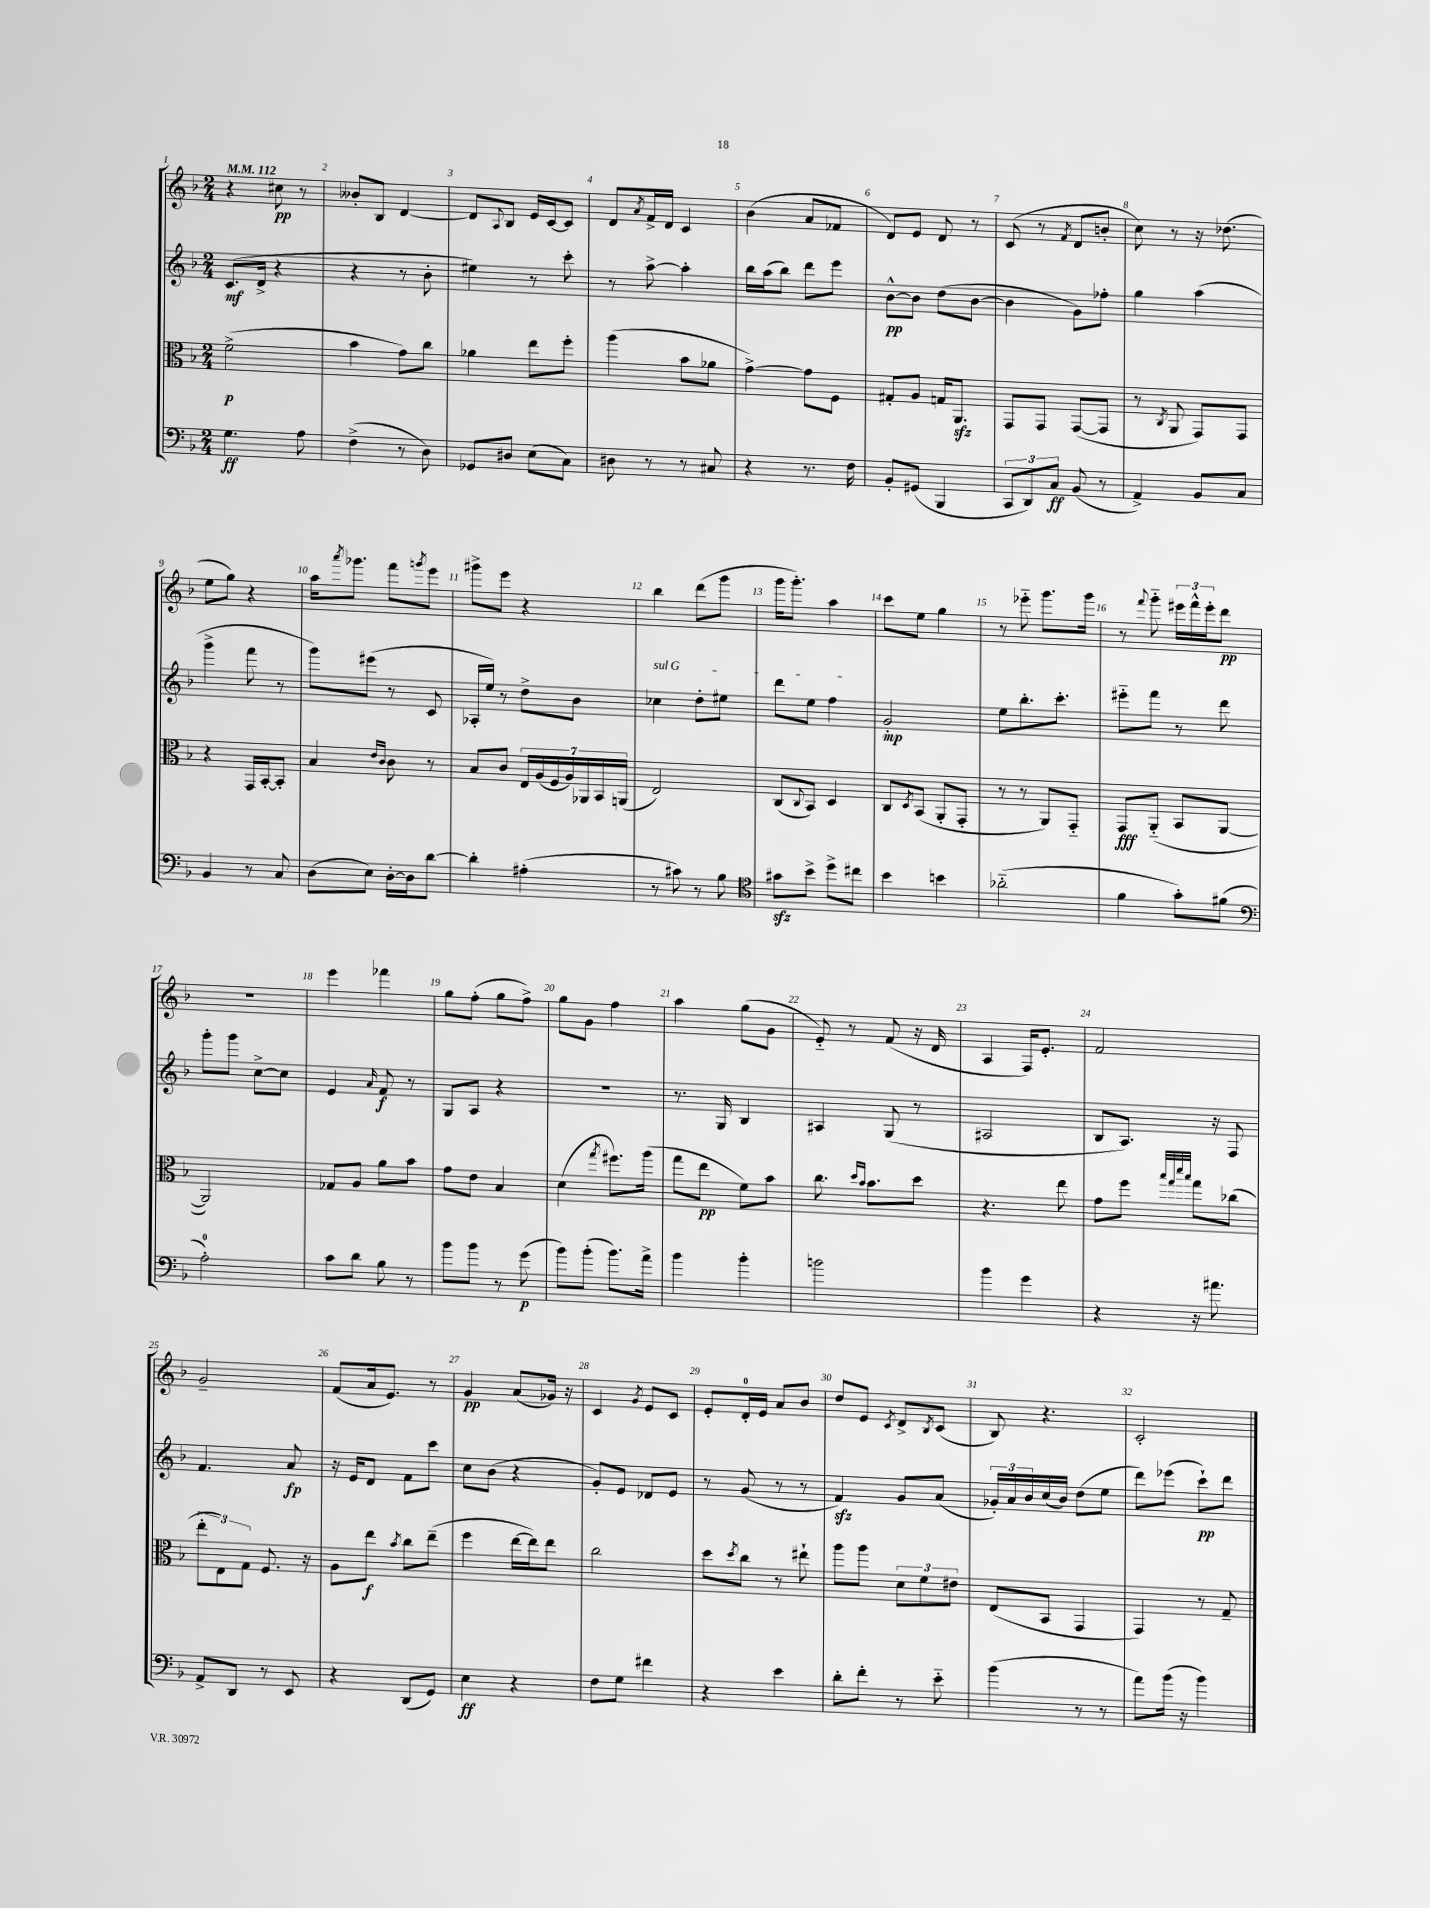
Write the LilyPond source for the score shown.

<<
\new StaffGroup <<
\new Staff = "s0" {
    \clef treble \key f \major \numericTimeSignature \time 2/4 \tempo 4 = 112
    r4 cis''8\pp r8 |
    beses'8-. bes8 d'4~ |
    d'8 \appoggiatura { a8 } bes8 e'16 c'16~ c'8 |
    d'8 \acciaccatura { a'8 } f'16-> d'16 c'4 |
    bes'4( a'8 fes'8 |
    d'8) e'8 d'8 r8 |
    c'8( r8 \acciaccatura { f'8 } d'8 b'8-. |
    c''8) r8 r16 des''8.( |
    e''8 g''8) r4 |
    a''16 \acciaccatura { a'''8 } ges'''8. f'''8 \acciaccatura { g'''8 } e'''8 |
    gis'''8-> e'''8 r4 |
    bes''4 d'''8( g'''8 |
    g'''16 g'''8.-.) a''4 |
    c'''8 e''8 g''4 |
    r8 ees'''8-_ g'''8. g'''16 |
    r8 \appoggiatura { f'''8 } g'''8-_ \tuplet 3/2 { eis'''16 f'''16-^ eis'''16-. } d'''8\pp |
    R2 |
    e'''4 fes'''4 |
    g''8 f''8-.( g''8 f''8->) |
    g''8 g'8 f''4 |
    a''4 g''8( g'8 |
    e'8-_) r8 f'8( r16 d'16 |
    a4 f16) e'8.-. |
    f'2 |
    g'2-- |
    f'8( a'16 e'8.) r8 |
    g'4\pp a'8( ges'16) r16 |
    c'4 \acciaccatura { g'8 } e'8 c'8 |
    e'8-. d'16-0-. e'16 a'8 bes'8 |
    d''8 e'8 \acciaccatura { c'8 } d'8-> \acciaccatura { bes8 } c'8( |
    bes8) r4. |
    c'2-. \bar "|." |
}
\new Staff = "s1" {
    \clef treble \key f \major \numericTimeSignature \time 2/4
    c'8.\mf( d'16-> r4 |
    r4 r8 bes'8-. |
    eis''4) r8 c'''8-. |
    r8 a''8~-> a''4-. |
    bes''16 a''16( bes''8) d'''8 e'''8 |
    bes'8~-^\pp bes'8 d''8( bes'8~ |
    bes'4 g'8) fes''8-. |
    g''4 a''4( |
    g'''4-> f'''8 r8 |
    g'''8) eis'''8( r8 c'8 |
    aes16-. e''16) r8 d''8-> bes'8 |
    \once \override TextSpanner.bound-details.left.text = \markup { \italic "sul G" } ces''4\startTextSpan d''8-. eis''8 |
    d'''8 e''8 f''4\stopTextSpan |
    g'2-.\mp |
    e''8 bes''8.-. c'''8.-. |
    eis'''8-_ f'''8 r8 d'''8 |
    g'''8-. g'''8 c''8~-> c''8 |
    e'4 \grace { a'16 } f'8\f r8 |
    g8 a8 r4 |
    R2 |
    r8. g16 bes4 |
    ais4 g8( r8 |
    ais2 |
    bes8 a8.) r16 f8 |
    f'4. a'8\fp |
    r16 e'16 d'8 f'8 c'''8 |
    c''8 bes'8( r4 |
    g'8-.) e'8 des'8 e'8 |
    r8 g'8( r8 r8 |
    f'4\sfz) g'8 a'8( |
    \tuplet 3/2 { ges'16-.) a'16 bes'16 } c''16( bes'16) d''8( e''8 |
    d'''8) ees'''8( c'''8-!\pp) d'''8 \bar "|." |
}
\new Staff = "s2" {
    \clef alto \key f \major \numericTimeSignature \time 2/4
    f'2->\p( |
    bes'4 g'8) c''8 |
    aes'4 e''8 f''8-. |
    a''4( bes'8 aes'8 |
    g'4~->) g'8 f8 |
    gis8-. a8 g16 a,8.\sfz |
    g,8 g,8 g,8~( g,8 |
    r8 \acciaccatura { c8 } a,8 g,8) g,8 |
    r4 g,16 bes,16~-. bes,8-. |
    bes4 \grace { e'16 c'16 } c'8 r8 |
    bes8 c'8 \tuplet 7/4 { e16 a16( f16 a16) aes,16 bes,16 a,16( } |
    e2) |
    c8( \appoggiatura { c8 } bes,8) d4 |
    c8 \acciaccatura { d8 } bes,8( a,8-. g,8-. |
    r8 r8 a,8) g,8-_ |
    g,8\fff a,8-_( bes,8 a,8~ |
    a,2) |
    ges8 a8 a'8 bes'8 |
    g'8 e'8 bes4 |
    d'4( \acciaccatura { g''8 } fis''8.) a''16( |
    g''8 e''8\pp f'8) bes'8 |
    c''8. \grace { d''16 bes'16 } bes'8. d''8 |
    r4. e''8 |
    g'8 f''8 \grace { bes''32 g''32 d'''32 bes''32 } g''8 ces''8( |
    \tuplet 3/2 { e''8-. e8) g8 } f8. r16 |
    a8 e''8\f \acciaccatura { bes'8 } c''8 e''8--( |
    f''4 e''16~ e''16) e''8 |
    c''2 |
    d''8 \acciaccatura { d''8 } c''8 r8 eis''8-! |
    a''8 a''8 \tuplet 3/2 { d'8 f'8 eis'8 } |
    e8( bes,8 g,4 |
    g,4) r8 g8-- \bar "|." |
}
\new Staff = "s3" {
    \clef bass \key f \major \numericTimeSignature \time 2/4
    g4.\ff a8 |
    f4->( r8 d8) |
    ges,8 dis8 e8( c8) |
    dis8 r8 r8 cis8 |
    r4 r8. f16 |
    bes,8-. gis,8( bes,,4 |
    \tuplet 3/2 { c,8 d,8) c8\ff } bes,8( r8 |
    a,4->) bes,8 c8 |
    bes,4 r8 c8 |
    d8( e8) d16~-. d16 d'8~ |
    d'4-. ais4-.( |
    r8 cis'8) r8 bes8 |
    \clef tenor gis'8\sfz bes'8-> d''8-> cis''8 |
    bes'4 b'4 |
    aes'2-_( |
    f'4 g'8-.) fis'8( |
    \clef bass a2-0-.) |
    c'8 d'8 bes8 r8 |
    bes'8 bes'8 r8 g'8\p( |
    bes'8) bes'8-.( bes'8.) a'16-> |
    bes'4 bes'4-. |
    b'2 |
    bes'4 g'4 |
    r4 r16 ais'8. |
    a,8-> d,8 r8 e,8 |
    r4 d,8( g,8) |
    e4\ff r4 |
    f8 g8 fis'4 |
    r4 e'4 |
    d'8-. f'8-. r8 e'8-_ |
    bes'4( r8 r8 |
    a'8) bes'16( r16 bes'4) \bar "|." |
}
>>
>>
\layout { \context { \Score \override BarNumber.break-visibility = ##(#f #t #t) barNumberVisibility = #all-bar-numbers-visible } }
